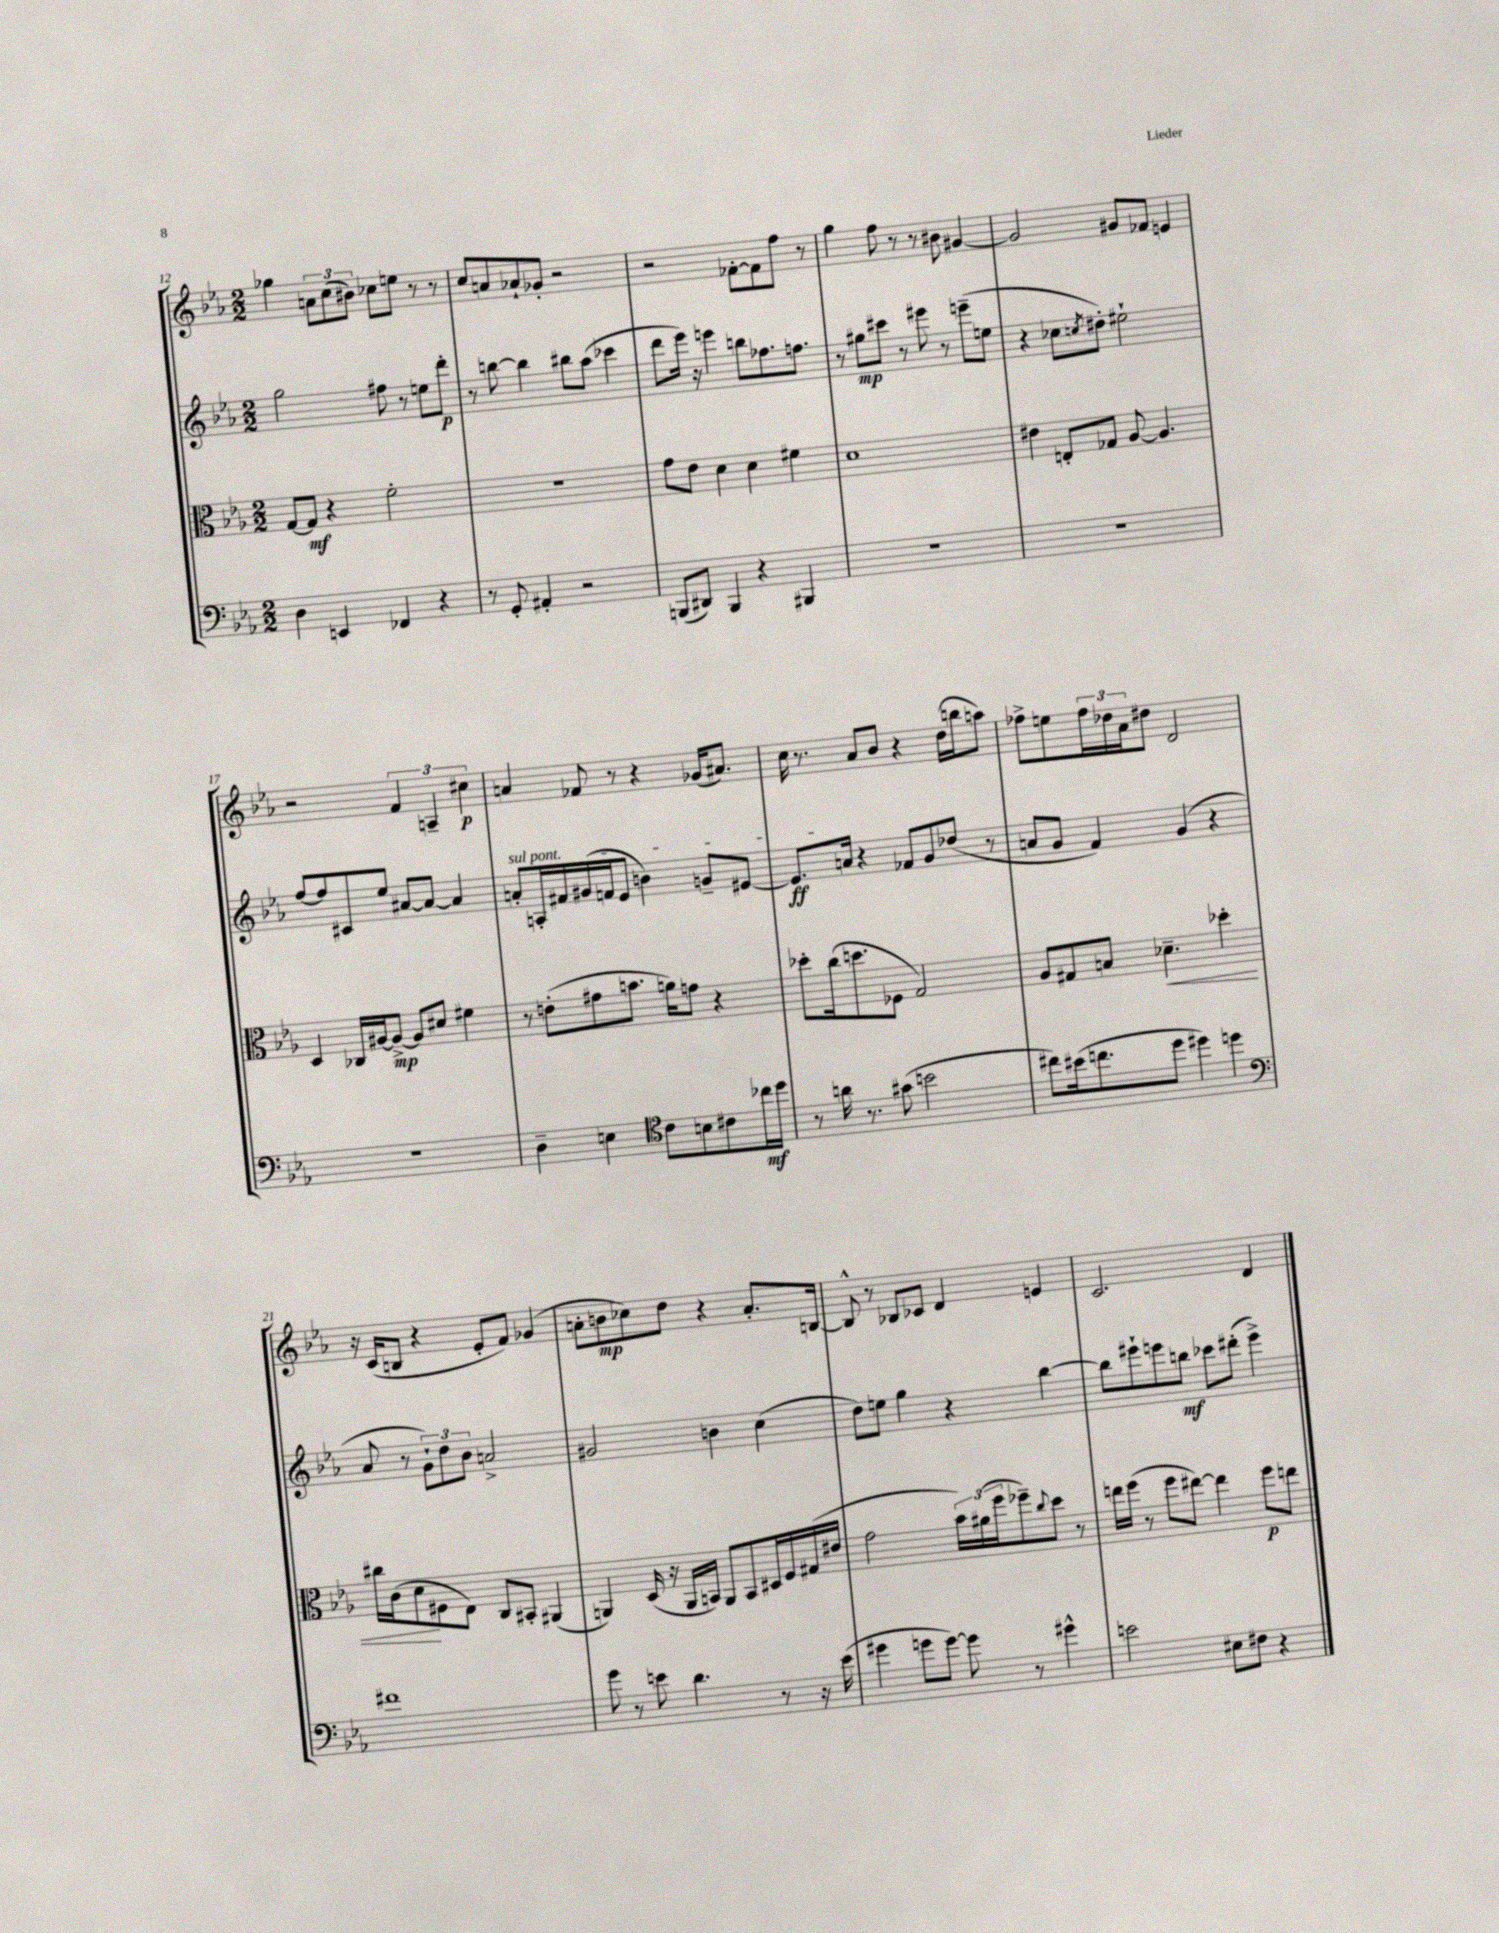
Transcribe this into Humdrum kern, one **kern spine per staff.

**kern	**kern	**kern	**kern
*staff4	*staff3	*staff2	*staff1
*clefF4	*clefC3	*clefG2	*clefG2
*k[b-e-a-]	*k[b-e-a-]	*k[b-e-a-]	*k[b-e-a-]
*M2/2	*M2/2	*M2/2	*M2/2
4D	[8G	2gg	4gg-
.	8G]	.	.
4EE	4r	.	12a
.	.	.	(12cc
.	.	.	12b#)
4FF-	2f'	8ff#	8cc-
.	.	8r	8ee
4r	.	8ee	8r
.	.	8ddd'	8r
=	=	=	=
8r	1r	8r	8cc
8GG'	.	[8bb	8a
4AA#'	.	4bb]	8a-`
.	.	.	8g-'
2r	.	8bb#	2r
.	.	(8aa-	.
.	.	4ccc-	.
=	=	=	=
(8BBB	8g	8ddd	2r
8DD#)	8e-	16eee-)	.
.	.	16r	.
4BBB	4d	4eee	.
4r	4d	8bb	[8f-'
.	.	8.ff-	8f-]
4BBB#	4f#	.	8ff
.	.	8.ff	.
.	.	.	8r
=	=	=	=
1r	1d	8r	4gg
.	.	8gg#	.
.	.	8ccc#	8ff
.	.	8r	8r
.	.	8eee#	8r
.	.	8r	8b#
.	.	(8eee~	[4g#
.	.	8ee	.
=	=	=	=
1r	4e#	4r	2g#]
.	8E'	8cc-	.
.	.	8qcc	.
.	8G-	8dd#')	.
.	[8A-	2ee#`	8g#
.	4.A-]	.	8f-
.	.	.	4e
=	=	=	=
1r	4D	[8ff	2r
.	.	8ff]	.
.	16C-	8c#	.
.	[16A#	.	.
.	8A#^_	8ee-	.
.	8A#]	[8a#	6f
.	8d#	8a#_	.
.	.	.	6A~
.	4f#	4a#]	.
.	.	.	6cc#
=	=	=	=
4D~	8r	8a'	4a
.	(8e'	16A'	.
.	.	16f#	.
4E	8g#	(16g#	8f-
.	.	16f	.
.	8.b	8e-	8r
*clefC4	*	*	*
8c	.	4b)	4r
.	16a)	.	.
8B	8g	.	.
8c#	4r	8g~	(16g-
.	.	.	8.a#)
16cc-	.	[8e#	.
16dd	.	.	.
=	=	=	=
8r	8dd-'	8.e#]	16cc
.	.	.	8.r
16a	(16cc	.	.
8.r	8.dd	16a	.
.	.	4r	8a-
(8g#	8F-	.	8b-
2b	2G)	8f-	4r
.	.	8g	.
.	.	(8dd-	(16dd
.	.	.	16bb
.	.	8r	8aa)
=	=	=	=
8cc#)	8A-	8a	8ff-^
(16b#	8G#	8g	8ee
8.cc	.	.	.
.	8B	4f)	24ff-
.	.	.	24dd-
.	.	.	24a-
8dd	4.d-~	.	8dd#
4dd#)	.	(4g	2d
4dd	4dd-'	4r	.
=	=	=	=
*clefF4	*	*	*
1f#	16cc#	8a-	16r
.	(16c	.	(16c
.	8d	8r	8B
.	8F#	12g`)	4r
.	.	12dd	.
.	8E-)	.	.
.	.	12b-	.
.	8C	2a^	8e-'
.	8BB#'	.	8f)
.	(4AA#	.	(4g-
=	=	=	=
8g	4AA)	2g#	8a'
8r	.	.	8b
8e	(16D	.	8cc-)
.	16r	.	.
4.d	16AA	.	8dd
.	16BB)	.	.
.	8AA	4b	4r
.	8BB	.	.
8r	16D#	(4cc	8.a'
.	16F	.	.
16r	(16G#	.	.
(16e	16e#	.	[16B
=	=	=	=
4g#	2g	8dd)	8B^^]
.	.	8ee	8r
8g	.	4gg	8B-
[8g)	.	.	8c-
8g]	24b-)	4r	4d
.	(24a#	.	.
.	24ff	.	.
8r	8ff-~)	.	.
.	8qqcc	.	.
4g#^^	8dd	[4bb-	4e
.	8r	.	.
=	=	=	=
2e	16ee	8bb-]	2.c
.	(16ff	.	.
.	8r	8eee#`	.
.	8ff	8eee	.
.	[8ee#)	8bb	.
8E#	4ee#]	8ccc-	.
8F#	.	(8ddd#'	.
4r	8ff	4eee^)	4d
.	8ee	.	.
==	==	==	==
*-	*-	*-	*-
